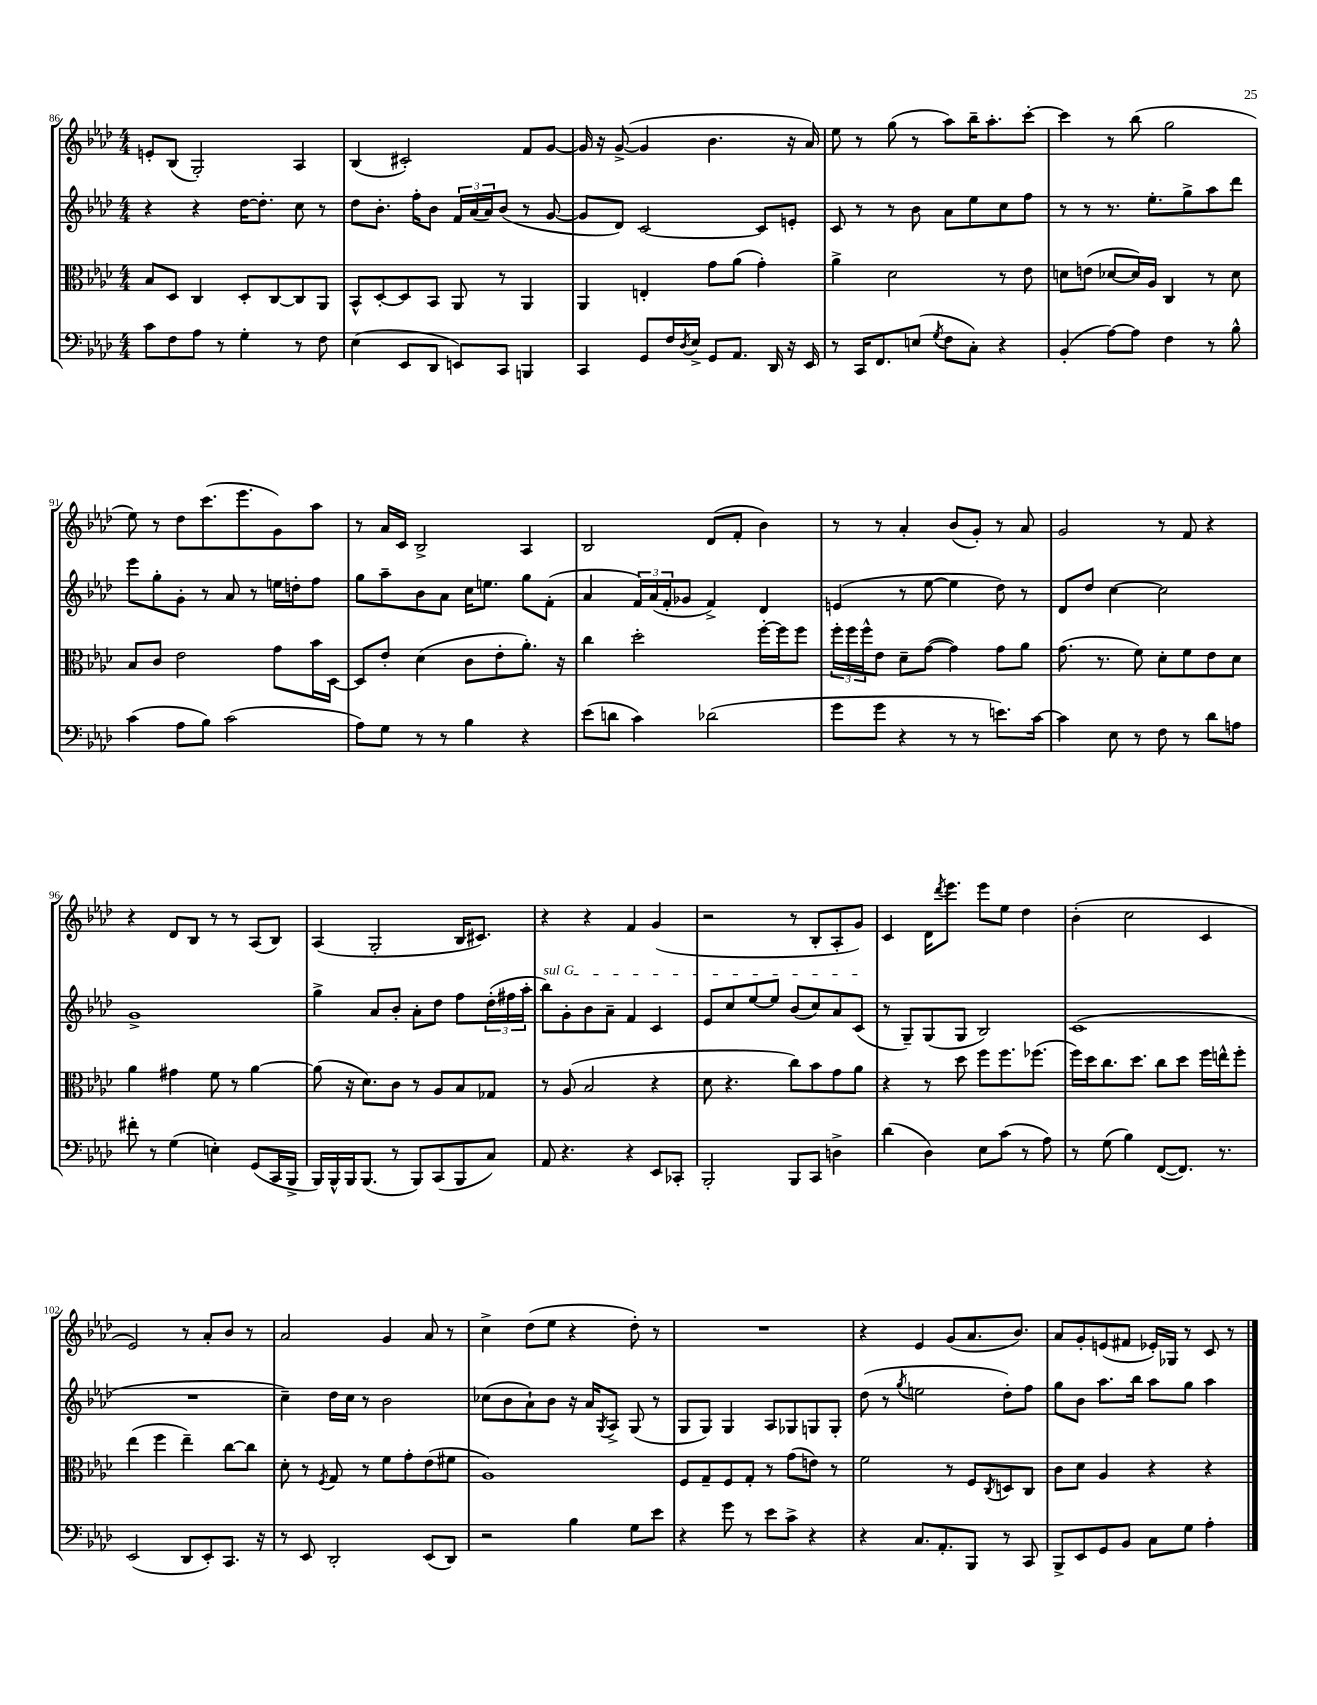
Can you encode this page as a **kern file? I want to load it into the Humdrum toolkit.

**kern	**kern	**kern	**kern
*staff4	*staff3	*staff2	*staff1
*clefF4	*clefC3	*clefG2	*clefG2
*k[b-e-a-d-]	*k[b-e-a-d-]	*k[b-e-a-d-]	*k[b-e-a-d-]
*M4/4	*M4/4	*M4/4	*M4/4
8c\L	8B-/L	4r	8e'/L
8F\	8D-/J	.	(8B-/J
8A-\J	4C/	4r	2G'/)
8r	.	.	.
4G'\	8D-'/L	[16dd-\LK	.
.	.	8.dd-'\]J	.
.	[8C/	.	.
8r	8C/]	8cc\	4A-/
8F\	8AA-/J	8r	.
=	=	=	=
(4E-\	8BB-^^/L	8dd-\L	(4B-/
.	[8D-'/	8.b-'\J	.
8EE-/L	8D-/]	.	2c#'/)
.	.	16ff'\LK	.
8DD-/J	8BB-/J	8b-\J	.
8EE/L)	8AA-/	24f/LL	.
.	.	(24a-/	.
.	.	24a-/J)	.
8CC/J	8r	(8b-/J	.
4BBB/	4AA-/	8r	8f/L
.	.	[8g/	[8g/J
=	=	=	=
4CC/	4AA-/	8g/]L	16g/]
.	.	.	16r
.	.	8d-/J)	([8g^/
8GG/L	4E'/	[2c/	4g/]
16F/L	.	.	.
8qD-/	.	.	.
16E-^/JJ	.	.	.
8GG/L	8g\L	.	4.b-\
8.AA-/J	(8a-\J	.	.
.	4g'\)	8c/]L	.
16DD-/	.	.	.
16r	.	8e'/J	16r
16EE-/	.	.	16a-/)
=	=	=	=
8r	4a-^\	8c/	8ee-\
16CC/LK	.	8r	8r
8.FF/	.	.	.
.	2d-\	8r	(8gg\
(8E/J	.	8b-\	8r
8qG/	.	.	.
8F\L	.	8a-\L	8aa-\L)
8C'\J)	.	8ee-\	16bb-~\K
.	.	.	8.aa-'\
4r	8r	8cc\	.
.	8e-\	8ff\J	[8ccc'\J
=	=	=	=
(4BB-'/	8d\L	8r	4ccc\]
.	(8e\J	8r	.
[8A-\L)	[8d-/L	8.r	8r
8A-\]J	16d-/]L)	.	(8bb-\
.	16A-/JJ	8.ee-'\L	.
4F\	4C/	.	2gg\
.	.	8gg^\	.
8r	8r	8aa-\	.
8B-^^\	8d-\	8ddd-\J	.
=	=	=	=
(4c\	8B-/L	8eee-\L	8ee-\)
.	8c/J	8gg'\	8r
8A-\L	2e-\	8g'\J	8dd-\L
8B-\J)	.	8r	(8.ccc\
(2c\	.	8a-/	.
.	.	.	8.eee-\
.	.	8r	.
.	8g\L	16ee\LL	8g\)
.	.	16dd'\J	.
.	16b-\L	8ff\J	8aa-\J
.	[16D-\JJ	.	.
=	=	=	=
8A-\L)	8D-/]L	8gg\L	8r
8G\J	8e-'/J	8aa-~\	16a-/LL
.	.	.	16c/JJ
8r	(4d-\	8b-\	2B-^/
8r	.	8a-\J	.
4B-\	8c\L	16cc\LK	.
.	.	8.ee\J	.
.	8e-'\	.	.
4r	8.a-'\J)	8gg\L	4A-/
.	.	(8f'\J	.
.	16r	.	.
=	=	=	=
(8e-\L	4cc\	4a-/	2B-/
8d\J	.	.	.
4c\)	2dd-'\	24f/LL)	.
.	.	(24a-/	.
.	.	24f'/J	.
.	.	8g-/J	.
(2d-\	.	4f^/)	(8d-/L
.	.	.	8f'/J
.	[16ff'\LL	4d-/	4b-\)
.	16ff\]J	.	.
.	8ff\J	.	.
=	=	=	=
8g\L	24ff'\LL	(4e/	8r
.	24ff\	.	.
.	24ff^^\J	.	.
8g\J	8e-\J	.	8r
4r	8d-~\L	8r	4a-'/
.	([8g\J	[8ee-\	.
8r	4g\])	4ee-\]	(8b-/L
8r	.	.	8g'/J)
8.e\L)	8g\L	8dd-\)	8r
.	8a-\J	8r	8a-/
[16c\Jk	.	.	.
=	=	=	=
4c\]	(8.g\	8d-/L	2g/
.	.	8dd-/J	.
.	8.r	.	.
8E-\	.	[4cc\	.
8r	8f\)	.	.
8F\	8d-'\L	2cc\]	8r
8r	8f\	.	8f/
8d-\L	8e-\	.	4r
8A\J	8d-\J	.	.
=	=	=	=
8f#'\	4a-\	1g^	4r
8r	.	.	.
(4G\	4g#\	.	8d-/L
.	.	.	8B-/J
4E'\)	8f\	.	8r
.	8r	.	8r
(8GG/L	[4a-\	.	(8A-/L
16CC/L	.	.	8B-/J)
16BBB-^/JJ	.	.	.
=	=	=	=
16BBB-/LL)	(8a-\]	4gg^\	(4A-/
16BBB-^^/	.	.	.
16BBB-/J	16r	.	.
(8.BBB-/J	8.d-\L)	.	.
.	.	8a-/L	2G'/
8r	8c\J	8b-'/J	.
8BBB-/L)	8r	8a-'\L	.
(8CC/	8A-/L	8dd-\J	.
8BBB-/	8B-/	8ff\L	16B-/LK
.	.	.	8.c#/J)
8C/J)	8G-/J	(24dd-'\L	.
.	.	24ff#\	.
.	.	24aa-'\JJ	.
=	=	=	=
8AA-/	8r	8bb-\L)	4r
4.r	(8A-/	8g'\	.
.	2B-/	8b-\	4r
.	.	8a-~\J	.
4r	.	4f/	4f/
8EE-/L	4r	4c/	(4g/
8CC-'/J	.	.	.
=	=	=	=
2BBB-'/	8d-\	8e-/L	2r
.	4.r	8cc/	.
.	.	[8ee-/	.
.	.	8ee-/]J	.
8BBB-/L	8cc\L)	(8b-/L	8r
8CC/J	8b-\	8cc/)	8B-'/L
4D^\	8g\	8a-/	8A-'/
.	8a-\J	(8c/J	8g/J)
=	=	=	=
(4d-\	4r	8r	4c/
.	.	8G~/L)	.
4D-\)	8r	(8G/	16d-\LK
.	.	.	8qddd-/
.	.	.	8.eee-\J
.	8dd-\	8G/J	.
8E-\L	8ff\L	2B-/)	8eee-\L
(8c\J	8.ff\	.	8ee-\J
8r	.	.	4dd-\
.	(8.ff-\J	.	.
8A-\)	.	.	.
=	=	=	=
8r	16ff\LL)	(1c	(4b-'\
.	16dd-\J	.	.
(8G\	8.cc\	.	.
4B-\)	.	.	2cc\
.	8.dd-\J	.	.
([8FF/L	8cc\L	.	.
8.FF/]J)	8dd-\J	.	.
.	16ff\LL	.	4c/
8.r	16ee^^\J	.	.
.	8ff'\J	.	.
=	=	=	=
(2EE-/	(4ee-\	1r	2e-/)
.	4ff\	.	.
8DD-/L	4ee-~\)	.	8r
8EE-'/)	.	.	8a-'/L
8.CC/J	[8cc\L	.	8b-/J
.	8cc\]J	.	8r
16r	.	.	.
=	=	=	=
8r	8d-'\	4cc~\)	2a-/
8EE-/	8r	.	.
.	8qF/	.	.
2DD-'/	8G/	16dd-\LL	.
.	.	16cc\JJ	.
.	8r	8r	.
.	8f\L	2b-\	4g/
.	8g'\	.	.
(8EE-/L	(8e-\	.	8a-/
8DD-/J)	8f#\J	.	8r
=	=	=	=
2r	1A-)	(8cc-\L	4cc^\
.	.	8b-\	.
.	.	8a-`\)	(8dd-\L
.	.	8b-\J	8ee-\J
4B-\	.	16r	4r
.	.	16a-/LK	.
.	.	8qG/	.
.	.	8A-^/J	.
8G\L	.	(8G/	8dd-'\)
8e-\J	.	8r	8r
=	=	=	=
4r	8F/L	8G/L	1r
.	8G~/	8G/J)	.
8g\	8F/	4G/	.
8r	8G'/J	.	.
8e-\L	8r	8A-/L	.
8c^\J	(8g\L	8G-/	.
4r	8e\J)	8G/	.
.	8r	8G'/J	.
=	=	=	=
4r	2f\	(8dd-\	4r
.	.	8r	.
.	.	8qgg/	.
8.C/L	.	2ee\	4e-/
8.AA-'/	.	.	.
.	8r	.	(8g/L
8BBB-/J	8F/L	.	8.a-/
.	8qC/	.	.
8r	8D/	8dd-'\L)	.
.	.	.	8.b-/J)
8CC/	8C/J	8ff\J	.
=	=	=	=
8BBB-^/L	8c\L	8gg\L	8a-/L
8EE-/	8d-\J	8b-\J	8g'/
8GG/	4A-/	8.aa-\L	(8e/
8BB-/J	.	.	8f#/J
.	.	16bb-\Jk	.
8C\L	4r	8aa-\L	16e-'/LL)
.	.	.	16G-/JJ
8G\J	.	8gg\J	8r
4A-'\	4r	4aa-\	8c/
.	.	.	8r
==	==	==	==
*-	*-	*-	*-
